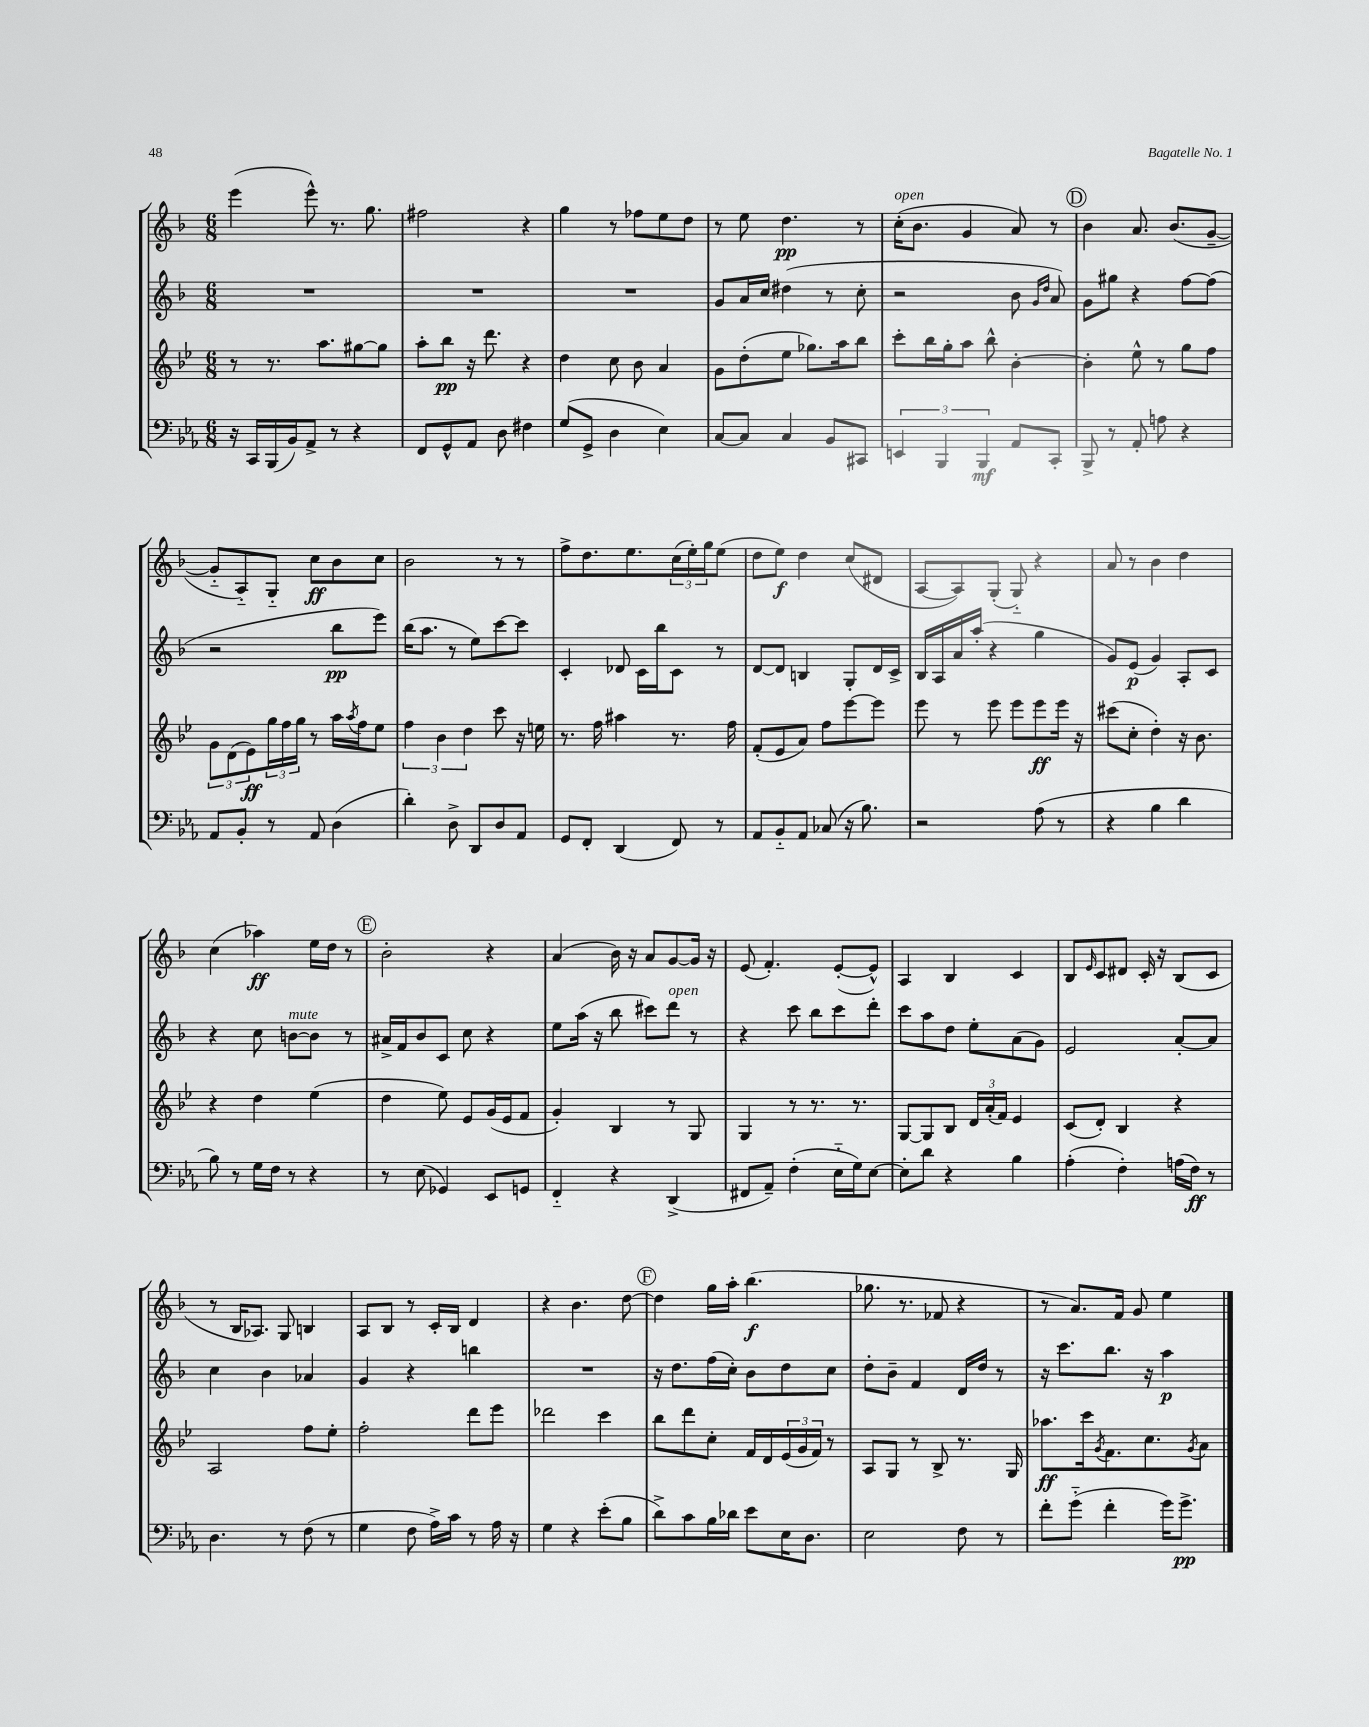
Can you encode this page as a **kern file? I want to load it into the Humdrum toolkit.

**kern	**kern	**kern	**kern
*staff4	*staff3	*staff2	*staff1
*clefF4	*clefG2	*clefG2	*clefG2
*k[b-e-a-]	*k[b-e-]	*k[b-]	*k[b-]
*M6/8	*M6/8	*M6/8	*M6/8
16r	8r	2.r	(4eee
16CC	.	.	.
(16BBB-	8.r	.	.
16BB-)	.	.	.
8AA-^	.	.	8eee^^)
.	8.aa	.	.
8r	.	.	8.r
4r	[8gg#	.	.
.	.	.	8.gg
.	8gg#]	.	.
=	=	=	=
8FF	8aa'	2.r	2ff#
8GG^^	8bb-	.	.
8AA-	16r	.	.
.	8.ddd	.	.
8D	.	.	.
4F#	4r	.	4r
=	=	=	=
(8G	4dd	2.r	4gg
8GG^	.	.	.
4D	8cc	.	8r
.	8b-	.	8ff-
4E-)	4a	.	8ee
.	.	.	8dd
=	=	=	=
[8C	8g	8g	8r
8C]	(8dd'	16a	8ee
.	.	16cc	.
4C	8ee-	(4dd#	4.dd
.	8.gg-)	.	.
8BB-	.	8r	.
.	16aa	.	.
8CC#	8bb-	8cc'	8r
=	=	=	=
6EE	8ccc'	2r	(16cc'
.	.	.	8.b-
.	16bb-	.	.
6BBB-	.	.	.
.	16gg'	.	.
.	8aa	.	4g
6BBB-	.	.	.
.	8bb-^^	.	.
8AA-	[4b-'	8b-	8a)
.	.	16qqg	.
.	.	16qqdd	.
8CC'	.	8a)	8r
=	=	=	=
8BBB-^	4b-']	8g	4b-
8r	.	8gg#	.
8AA-'	8ee-^^	4r	8.a
8A	8r	.	.
.	.	.	(8.b-
4r	8gg	[8ff	.
.	8ff	(8ff]	[8g~
=	=	=	=
8AA-	12g	2r	8g'~]
.	(12d	.	.
8BB-'	.	.	8A'~)
.	12e-)	.	.
8r	24gg	.	8G'~
.	24ff	.	.
.	24gg	.	.
8AA-	8r	.	8cc
(4D	16aa	8bb-	8b-
.	8qaa	.	.
.	16ff	.	.
.	8ee-	8eee)	8cc
=	=	=	=
4d')	6ff	(16bb-	2b-
.	.	8.aa	.
.	6b-	.	.
8D^	.	8r	.
.	6dd	.	.
8DD	.	8ee)	.
8D	8ccc	[8ccc	8r
8AA-	16r	8ccc]	8r
.	16ee	.	.
=	=	=	=
8GG	8.r	4c'	8ff^
8FF'	.	.	8.dd
.	16ff	.	.
(4DD	4aa#	8d-	.
.	.	.	8.ee
.	.	16c	.
.	.	16bb-	.
8FF)	8.r	8c	(24cc
.	.	.	24ee')
.	.	.	24gg
8r	.	8r	(8ee
.	16ff	.	.
=	=	=	=
8AA-	(8f'	[8d	8dd
8BB-'~	8e-	8d]	8ee)
8AA-	8a)	4B	4dd
(8C-	8ff	.	.
16r	[8eee-	8G'	(8cc
8.B-)	.	.	.
.	8eee-]	16d	8d#
.	.	16c^	.
=	=	=	=
2r	8eee-	16B-	[8A
.	.	16A	.
.	8r	16a	8A])
.	.	(16aa'	.
.	8eee-	4r	(8G'
.	8eee-	.	8G'~)
(8A-	8eee-	4gg	4r
8r	16eee-	.	.
.	16r	.	.
=	=	=	=
4r	(8ccc#	8g)	8a
.	8cc'	(8e	8r
4B-	4dd')	4g)	4b-
4d	16r	8A'	4dd
.	8.b-	.	.
.	.	8c	.
=	=	=	=
8B-)	4r	4r	(4cc
8r	.	.	.
16G	4dd	8cc	4aa-)
16F	.	.	.
8r	.	[8b	.
4r	(4ee-	8b]	16ee
.	.	.	16dd
.	.	8r	8r
=	=	=	=
8r	4dd	16a#^	2b-'
.	.	16f	.
(8E-	.	8b-	.
4GG-)	8ee-)	8c	.
.	8e-	8cc	.
8EE-	(16g	4r	4r
.	16e-	.	.
8GG	8f	.	.
=	=	=	=
4FF'~	4g')	8ee	(4a
.	.	(16aa	.
.	.	16r	.
4r	4B-	8bb-	16b-)
.	.	.	16r
.	.	8ccc#)	8a
(4DD^	8r	8ddd	[8g
.	8G	8r	16g]
.	.	.	16r
=	=	=	=
8FF#	4G	4r	(8e
8AA-~)	.	.	4.f')
(4F'	8r	8ccc	.
.	8.r	8bb-	.
16E-'~	.	8ccc	([8e'
16G)	8.r	.	.
[8E-	.	8ddd'	8e^^])
=	=	=	=
8E-']	[8G	8ccc	4A
8d	8G]	8aa	.
4r	8B-	8dd	4B-
.	24d	8ee'	.
.	(24a'	.	.
.	24f)	.	.
4B-	4e-	(8a	4c
.	.	8g)	.
=	=	=	=
(4A-'	(8c	2e	8B-
.	.	.	16qqe
.	8d')	.	8c
4F')	4B-	.	8d#
.	.	.	16c'
.	.	.	16r
(16A	4r	[8a'	(8B-
16F)	.	.	.
8r	.	8a]	8c
=	=	=	=
4.D	2A	4cc	8r
.	.	.	16B-
.	.	.	8.A-)
.	.	4b-	.
8r	.	.	8G
(8F	8ff	4a-	4B
8r	8ee-'	.	.
=	=	=	=
4G	2ff'	4g	8A
.	.	.	8B-
8F	.	4r	8r
16A-^)	.	.	16c'
16c	.	.	16B-
8r	8ddd	4bb	4d
16A-	8eee-	.	.
16r	.	.	.
=	=	=	=
4G	2ddd-	2.r	4r
4r	.	.	4.b-
(8e-'	4ccc	.	.
8B-	.	.	[8dd
=	=	=	=
8d^)	8bb-	16r	4dd]
.	.	8.dd	.
8c	8ddd	.	.
16B-	8cc'	(16ff	16gg
16d-	.	16cc')	16aa'
8e-	16f	8b-	(4.bb-
.	16d	.	.
16E-	(24e-	8dd	.
.	24g	.	.
8.D	.	.	.
.	24f)	.	.
.	8r	8cc	.
=	=	=	=
2E-	8A	8dd'	8.gg-
.	8G	8b-~	.
.	.	.	8.r
.	8r	4f	.
.	8B-^	.	8f-
8F	8.r	16d	4r
.	.	16dd	.
8r	.	8r	.
.	16G	.	.
=	=	=	=
8f'	8.aa-	16r	8r
.	.	8.ccc	.
(8g'~	.	.	8.a)
.	16ccc	.	.
.	8qg	.	.
4f'	8.f	8.bb-	.
.	.	.	16f
.	.	.	8g
.	8.cc	16r	.
16g)	.	4aa	4ee
8.g^	.	.	.
.	8qg	.	.
.	8a	.	.
==	==	==	==
*-	*-	*-	*-
